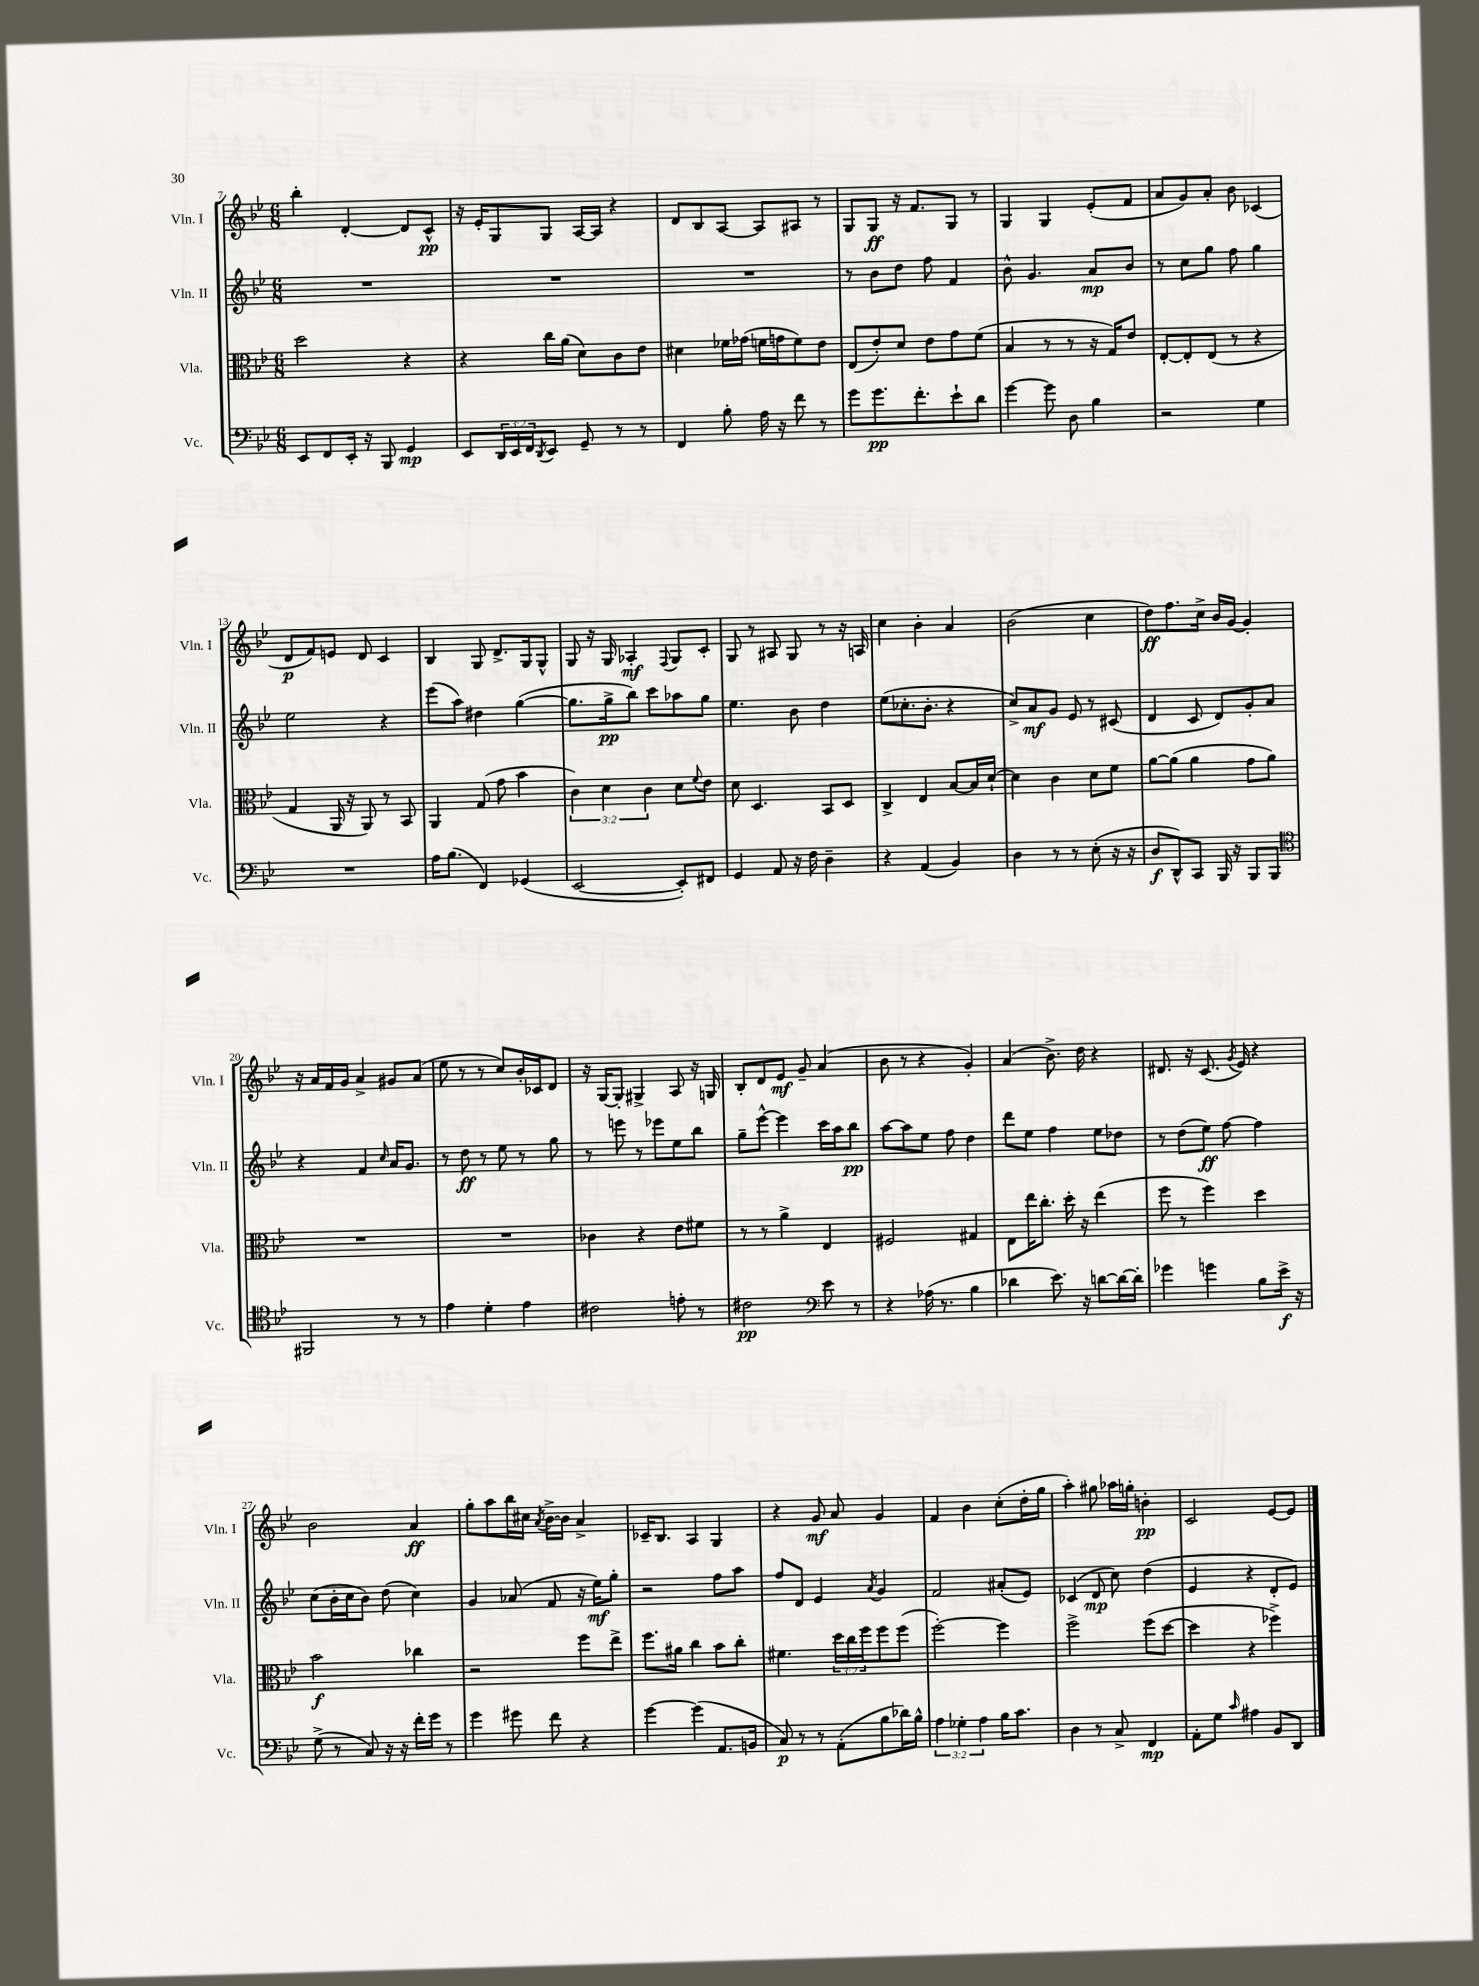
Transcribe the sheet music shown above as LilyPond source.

<<
\new StaffGroup <<
\new Staff = "s0" \with { instrumentName = "Vln. I" shortInstrumentName = "Vln. I" } {
    \clef treble \key bes \major \numericTimeSignature \time 6/8
    bes''4-. d'4~-. d'8 c'8-^\pp |
    r16 ees'16-. g8 g8 a16~ a16 r4 |
    d'8 bes8 a8~ a8 ais8 r8 |
    g8 g8\ff r16 f'8. g8 r8 |
    g4 g4 ees'8-.( f'8 |
    a'8 g'8) a'8-. bes'8 ces'4( |
    d'8\p f'8) e'8 d'8 c'4 |
    bes4 g8 d'8.-> g16 g8-^ |
    g8 r16 g16 aes4-.\mf \appoggiatura { f8 } g8 c'8-. |
    g8 r8 ais8 g8 r8 r16 a16 |
    c''4 bes'4-. a'4 |
    bes'2( c''4 |
    d''8\ff) f''8. c''16-> bes'16 g'16~ g'4-. |
    r16 a'16 f'16 g'16 a'4-> gis'8 a'8( |
    ees''8 r8 r8 c''8) bes'16-. ces'16 d'8 |
    r16 g16~ g8-. gis4-> a8 r16 g16 |
    bes8-. d'8 ees'8\mf g'8-- a'4( |
    bes'8 r8 r4 g'4-.) |
    a'4( bes'8.->) d''16 r4 |
    dis'8. r16 c'8.( \acciaccatura { g'8 } ees'16) r4 |
    bes'2 a'4\ff |
    g''8-. a''8 bes''16 cis''16 \acciaccatura { a'8 } bes'16~-> bes'16 a'4-> |
    ces'16-- bes8. a4 g4 |
    r4 g'8\mf a'8 g'4 |
    f'4 bes'4 c''8-.( d''16-. g''16 |
    a''4-.) gis''8 aes''16 g''16-. b'4-.\pp |
    c'2 ees'8~ ees'8 \bar "|." |
}
\new Staff = "s1" \with { instrumentName = "Vln. II" shortInstrumentName = "Vln. II" } {
    \clef treble \key bes \major \numericTimeSignature \time 6/8
    R2. |
    R2. |
    R2. |
    r8 bes'8 d''8 f''8 f'4 |
    bes'8-^ g'4. a'8\mp bes'8 |
    r8 c''8 g''8 f''8 g''4 |
    ees''2 r4 |
    ees'''8( a''8) dis''4 g''4~( |
    g''8. g''16->\pp bes''8) c'''8 aes''8 g''8 |
    ees''4. bes'8 d''4 |
    ees''8( ces''8.-. bes'8.-. r4 |
    c''8->) a'8\mf g'8 ees'8 r8 cis'8( |
    d'4 c'8 d'8) g'8-. a'8 |
    r4 f'4 \grace { c''16 } a'16 g'8. |
    r8 d''8\ff r8 ees''8 r8 g''8 |
    r8 e'''8 r8 ees'''8 ees''8 bes''8 |
    g''8-- ees'''8~-^ ees'''4 c'''16 a''16 bes''8\pp |
    a''8~ a''8 ees''8 f''8 d''4 |
    d'''8 ees''8 f''4 ees''8 des''8 |
    r8 d''8( ees''8\ff) f''8~ f''4 |
    c''8( bes'16-. c''16 bes'8) d''8( c''4) |
    g'4 aes'8( f'8 r16 ees''16\mf) g''8-. |
    r2 f''8 a''8 |
    f''8 d'8 ees'4 \acciaccatura { a'8 } g'4 |
    f'2 ais'8-.( ees'8) |
    ces'4( d'8\mp c''8) d''4( |
    ees'4 r4 d'8-. ees'8) \bar "|." |
}
\new Staff = "s2" \with { instrumentName = "Vla." shortInstrumentName = "Vla." } {
    \clef alto \key bes \major \numericTimeSignature \time 6/8 \override Staff.TupletNumber.text = #tuplet-number::calc-fraction-text
    d''2 r4 |
    r4 c''16 a'16( d'8) c'8 ees'8 |
    dis'4 fes'16 ges'16( f'16 g'16 f'8) ees'8 |
    ees8( ees'8-.) d'8 ees'8 g'8 f'8( |
    bes4 r8 r8 r16 g16) ees'8 |
    ees8~-. ees8-. ees8( r8 r4 |
    g4 a,16 r16 a,8) r8 bes,8 |
    a,4 g8( g'8 bes'4 |
    \tuplet 3/2 { c'4) d'4 c'4 } d'8 \appoggiatura { f'8 } ees'8 |
    d'8 d4. bes,8 d8 |
    c4-> ees4 bes8~ bes16 d'16~-! |
    d'4 c'4 d'8 f'8 |
    a'8~ a'8( a'4 g'8 a'8) |
    R2. |
    R2. |
    ces'4 r4 ees'8 fis'8 |
    r8 r8 a'4-> ees4 |
    fis2 gis4 |
    ees8 ees''16 c''8.-. d''16-. r16 ees''4( |
    f''8 r8 f''4) d''4 |
    bes'2\f ces''4 |
    r2 f''8 ees''8-> |
    f''8. ais'16 c''4 bes'8 c''8-. |
    fis'4. \tuplet 3/2 { d''16 c''16 f''16 } f''8 f''8( |
    f''2~-.) f''4 |
    f''2-> f''8( d''8~ |
    d''4 r4 fes''4->) \bar "|." |
}
\new Staff = "s3" \with { instrumentName = "Vc." shortInstrumentName = "Vc." } {
    \clef bass \key bes \major \numericTimeSignature \time 6/8 \override Staff.TupletNumber.text = #tuplet-number::calc-fraction-text
    ees,8 f,8 ees,16-. r16 bes,,8 g,4\mp |
    ees,8 \tuplet 3/2 { d,16 ees,16 f,16 } \acciaccatura { d,8 } ees,8 g,8-- r8 r8 |
    f,4 bes8-. a16 r16 f'8 r8 |
    g'8 g'8.\pp f'8.-. ees'8-! d'8 |
    g'4~ g'8 d8 bes4 |
    r2 g4 |
    R2. |
    a16 bes8.( f,4) ges,4( |
    ees,2~ ees,8-.) fis,8 |
    g,4 a,8 r16 f16 d4-- |
    r4 a,4( bes,4) |
    d4 r8 r8 ees8-.( r16 r16 |
    d8\f d,8-^) c,8 bes,,16 r16 bes,,8 bes,,8 |
    \clef tenor fis,2 r8 r8 |
    ees'4 d'4-. ees'4 |
    cis'2 e'8-. r8 |
    cis'2\pp \clef bass ees'8 r8 |
    r4 aes16( r8. bes4 |
    des'4 ees'8.) r16 d'8~ d'16~ d'16-. |
    ges'4 g'4 bes8 ees'16->\f r16 |
    g8->( r8 c8) r16 r16 f'16-. g'16 r8 |
    g'4 gis'8 f'8 r4 |
    g'4~ g'4( a,8. b,16 |
    c8\p) r8 r8 a,8-.( bes8 des'16) bes16-^ |
    \tuplet 3/2 { a4 ges4-. a4 } bes16 c'8. |
    d4 r8 c8-> f,4\mp |
    a,8-. g8 \grace { c'16 } ais4 bes,8 d,8 \bar "|." |
}
>>
>>
\layout { \context { \Score currentBarNumber = #7 } }
